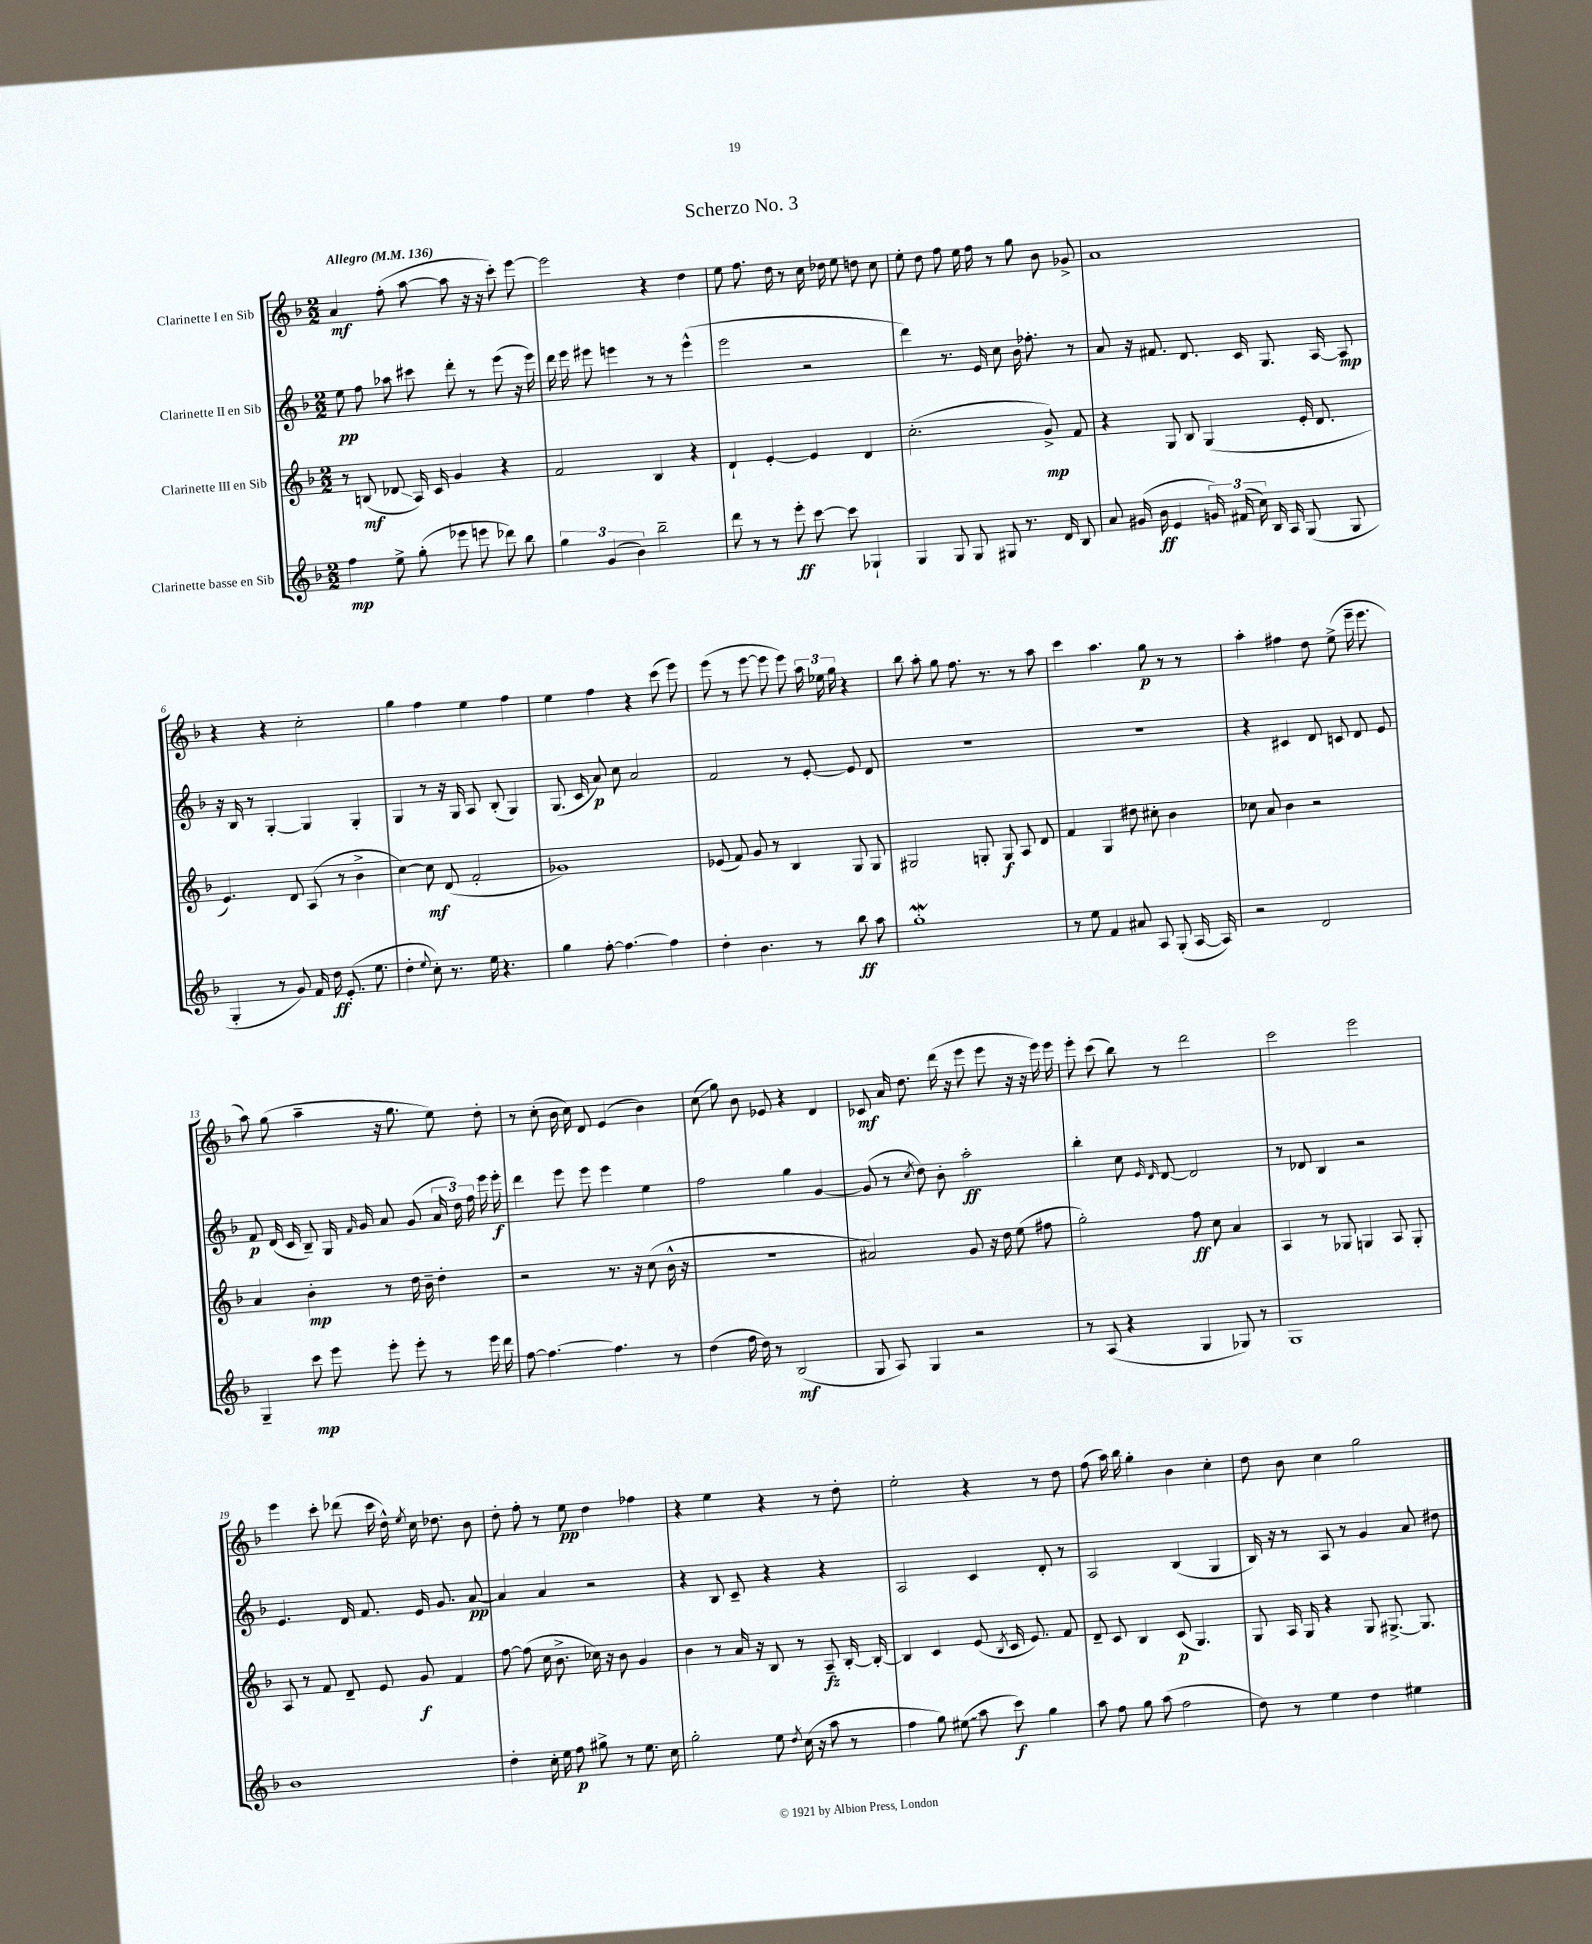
\header { title = "Scherzo No. 3" }
<<
\new StaffGroup <<
\new Staff = "s0" \with { instrumentName = "Clarinette I en Sib" } {
    \clef treble \key f \major \numericTimeSignature \time 2/2 \tempo "Allegro" 4 = 136
    \autoBeamOff a'4\mf f''8-.( a''8~ a''8 r16 r16 c'''8-.) e'''8~ |
    e'''2 r4 d''4 |
    e''8 f''8. d''16 r8 c''16 des''16 e''8 d''8 c''8 |
    e''8-. d''8 f''8 e''16 f''16 r8 g''8 bes'8 ges'8-> |
    a'1 |
    r4 r4 c''2-. |
    g''4 f''4 e''4 f''4 |
    e''4 f''4 r4 c'''8( e'''8) |
    e'''8( r8 e'''8~ e'''8 e'''8) \tuplet 3/2 { a''16 ees''16 g''16 } r4 |
    bes''8 a''8-. g''8 f''8. r8. r8 a''8 |
    c'''4 a''4. g''8\p r8 r8 |
    a''4-. fis''4 d''8 e''8->( e'''16-- e'''8. |
    a''8) g''8( a''4-- r16 g''8. e''8) d''8-. |
    r8 c''8-.( bes'16 c''16) d'8 e'4( bes'4) |
    c''8\glissando( g''8) bes'8 ees'8 r4 d'4 |
    ces'8\mf a'16 d''8. d'''16( r16 e'''8 e'''8 r16 r16 e'''16) e'''16 |
    e'''8-. c'''8( bes''8) r8 d'''2 |
    c'''2 e'''2 |
    e'''4 c'''8-. des'''8( c'''16 d''16-^) \acciaccatura { e''8 } c''16 des''8. bes'8 |
    d''8-. f''8-. r8 e''8\pp d''4 fes''4 |
    r4 e''4 r4 r8 d''8-. |
    e''2-. r4 r8 d''8 |
    f''8( a''16) bes''16 g''4-. bes'4 c''4-. |
    d''8 bes'8 c''4 g''2 \bar "|." |
}
\new Staff = "s1" \with { instrumentName = "Clarinette II en Sib" } {
    \clef treble \key f \major \numericTimeSignature \time 2/2
    \autoBeamOff e''8\pp f''8 aes''8 cis'''8 d'''8-. r8 e'''8( r16 e'''16) |
    d'''16 e'''16 eis'''8 e'''4 r8 r8 e'''4-^( |
    e'''2 r2 |
    d'''4) r8. e'16 c''8 bes'16 fes''8.-. r8 |
    a'8 r16 fis'8. d'8. c'16 g8. a16~ a8\mp |
    r16 bes16 r8 g4~-. g4 g4-. |
    g4 r8 r16 g16 a8 bes8-.( g4) |
    g8.( c'16 a'8\p) c''8 a'2 |
    f'2 r8 e'8~-. e'8 d'8 |
    R1 |
    R1 |
    r4 cis'4 d'8 c'8 d'8 e'8 |
    f'8\p d'16( c'16 bes8--) g16 \grace { f'16 } g'16 a'8 g'8( \tuplet 3/2 { a'16 d''16) f''16 } e'''16 e'''16-.\f |
    d'''4 e'''8 e'''8 e'''4 e''4 |
    f''2 g''4 g'4~ |
    g'8( r8 \acciaccatura { c''8 } d''8) bes'8-. a''2-.\ff |
    bes''4-. c''8 \grace { e'16 d'16 } d'8~ d'2 |
    r8 des'8 bes4 r2 |
    e'4. d'16 f'8. e'16 g'8. a'8~\pp |
    a'4 a'4 r2 |
    r4 bes8 c'8-- r4 r4 |
    a2 c'4 d'8-. r8 |
    a2 bes4( g4 |
    bes16) r16 r8 a8 r8 g'4 a'8 dis''8 \bar "|." |
}
\new Staff = "s2" \with { instrumentName = "Clarinette III en Sib" } {
    \clef treble \key f \major \numericTimeSignature \time 2/2
    \autoBeamOff r8 b8\mf( des'8\glissando a16) c'16 g'4 r4 |
    f'2 bes4 r4 |
    d'4-! e'4~-. e'4 d'4 |
    c''2.-.( g'8->\mp) f'8 |
    r4 g8 bes8 g4( e'16-. d'8. |
    e'4.) d'8 a8( r8 bes'4-> |
    c''4~) c''8\mf d'8( f'2-. |
    ges'1) |
    ees'8( f'8) g'8 r8 bes4 g8 g8 |
    gis2 g8-. g8\f a8 d'8 |
    f'4 g4 dis''8 cis''8-. bes'4 |
    ces''8 a'8 bes'4 r2 |
    a'4 bes'4-.\mp r8 d''16 bes'16-- d''4-. |
    r2 r8. r16 c''8( bes'16-^ r16 |
    R1 |
    ais'2) g'8 r16 d''16 e''8( fis''8 |
    g''2-.) f''8\ff c''8 a'4 |
    a4 r8 ges8 g4 a8 g8-. |
    a8 r8 f'8 d'8-- e'8 g'8\f f'4 |
    f''8~ f''8( c''16 bes'8.-> ces''16) r16 bes'8 g'4 |
    bes'4 r8 a'16 r16 bes8 r8 a8--\fz bes16~-. bes16~-. |
    bes4 c'4 e'8( \acciaccatura { bes8 } c'16 e'8.) f'8 |
    d'8-- c'8 bes4 c'8\p( g4.) |
    g8 a16 g16 r4 g8 gis8.~-> gis8. \bar "|." |
}
\new Staff = "s3" \with { instrumentName = "Clarinette basse en Sib" } {
    \clef treble \key f \major \numericTimeSignature \time 2/2
    \autoBeamOff f''4\mp e''8-> g''8-.( ees'''8 e'''8 des'''8) bes''8 |
    \tuplet 3/2 { g''4 g'4( bes'4) } bes''2-- |
    d'''8 r8 r8 e'''8-.\ff c'''8~ c'''8 ges4-! |
    g4 g8 g8 gis8 r8. d'16 bes8 |
    a'8 gis'16( bes'16\ff e'4 \tuplet 3/2 { g'16) fis'16( c''16) } bes16 a16 g8( g8 |
    g4-. r8 g'8) f'16 d''16\ff e'8.-.( e''8. |
    d''4-. \appoggiatura { e''8 } c''8-.) r8. e''16 r4. |
    g''4 f''8~-. f''4.~ f''4 |
    d''4-. bes'4. r8 bes''8\ff a''8 |
    g''1-.\mordent |
    r8 e''8 f'4 ais'8 a8 g8-.( a16~ a16) |
    r2 d'2 |
    g4-- c'''8\mp e'''8 e'''8-. e'''8-. r8 e'''16 d'''16 |
    f''8~ f''4.~ f''4. r8 |
    d''4( f''16 d''16) r8 bes2\mf( |
    g8 a8) g4 r2 |
    r8 a8( r4 g4 ges8) r8 |
    g1 |
    bes'1 |
    d''4-. c''16-. e''16 f''8\p gis''8-> r8 e''8. c''16 |
    g''2-. e''8 \acciaccatura { d''8 } c''16( r16 a''8 r8 |
    f''4 g''8) \once \override Glissando.style = #'zigzag eis''8\glissando( a''8 c'''8\f) g''4 |
    a''8 f''8 g''8 a''8( f''2 |
    d''8) r8 e''4 d''4 eis''4 \bar "|." |
}
>>
>>
